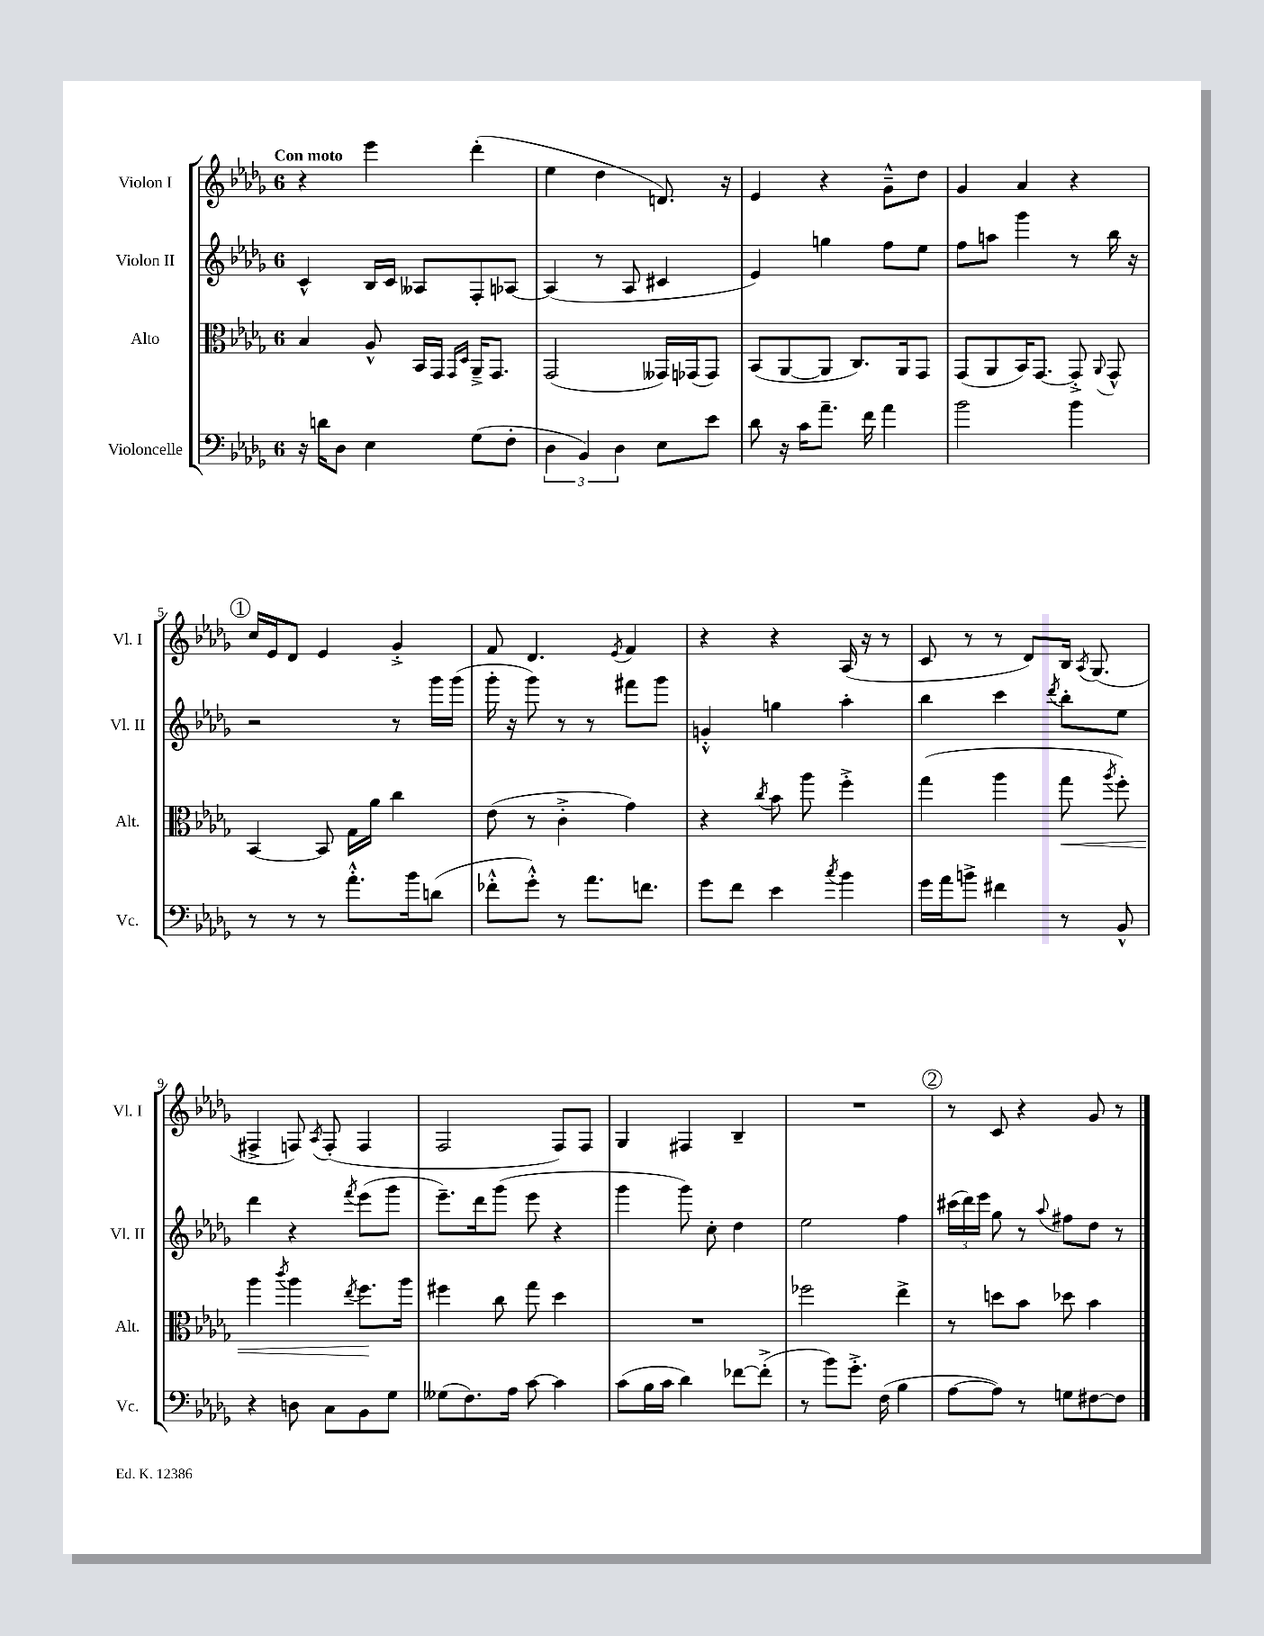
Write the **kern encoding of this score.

**kern	**kern	**kern	**kern
*staff4	*staff3	*staff2	*staff1
*clefF4	*clefC3	*clefG2	*clefG2
*k[b-e-a-d-g-]	*k[b-e-a-d-g-]	*k[b-e-a-d-g-]	*k[b-e-a-d-g-]
*M6/8	*M6/8	*M6/8	*M6/8
16r	4B-/	4c^^/	4r
16d\LK	.	.	.
8D-\J	.	.	.
4E-\	8A-^^/	16B-/LL	4eee-\
.	.	16c/JJ	.
.	16BB-/LL	8A--/L	.
.	16GG-/JJ	.	.
.	16qqGG-/LL	.	.
.	16qqD-/JJ	.	.
(8G-\L	16AA-~^/LK	8F'/	(4ddd-'\
.	8.GG-/J	.	.
8F'\J	.	[8A-/J	.
=	=	=	=
6D-\	(2GG-/	(4A-/]	4ee-\
6BB-/)	.	.	.
.	.	8r	4dd-\
6D-\	.	.	.
.	.	8A-/	.
8E-\L	16GG--/LL)	4c#/	8.d/)
.	(16GG-/J	.	.
8e-\J	8GG-/J)	.	.
.	.	.	16r
=	=	=	=
8d-\	(8BB-/L	4e-/)	4e-/
16r	[8AA-/	.	.
16c\LK	.	.	.
8.a-~\J	8AA-/]J	4gg\	4r
.	8.C/L)	.	.
16f\	.	.	.
4a-\	.	8ff\L	8g-~^^\L
.	16AA-/k	.	.
.	8GG-/J	8ee-\J	8dd-\J
=	=	=	=
2b-\	(8GG-/L	8ff\L	4g-/
.	8AA-/	8aa\J	.
.	16BB-/K)	4ggg-\	4a-/
.	[8.GG-/J	.	.
4b-\	8GG-'^/]	8r	4r
.	8qqAA-/	.	.
.	8GG-^^/	16bb-\	.
.	.	16r	.
=	=	=	=
8r	[4BB-/	2r	16cc/LL
.	.	.	16e-/J
8r	.	.	8d-/J
8r	8BB-/]	.	4e-/
8.a-'^^\L	16G-\LL	.	.
.	16a-\JJ	.	.
.	4cc\	8r	4g-'^/
16b-\k	.	.	.
(8d\J	.	16ggg-\LL	.
.	.	(16ggg-\JJ	.
=	=	=	=
8f-'^^\L	(8e-\	16ggg-'\	8f/
.	.	16r	.
8g-'^^\J)	8r	8ggg-\)	4.d-/
8r	4c'^\	8r	.
8.a-\L	.	8r	.
.	.	.	8qe-/
.	4g-\)	8fff#\L	4f/
8.f\J	.	.	.
.	.	8ggg-\J	.
=	=	=	=
8g-\L	4r	4g'^^/	4r
8f\J	.	.	.
.	8qcc/	.	.
4e-\	8b-\	4gg\	4r
.	8aa-\	.	.
8qcc/	.	.	.
4b-\	4ff'^\	4aa-'\	(16A-/
.	.	.	16r
.	.	.	8r
=	=	=	=
16g-\LL	(4gg-\	4bb-\	8c/
16a-\J	.	.	.
8b^\J	.	.	8r
4f#\	4aa-\	4ccc\	8r
.	.	.	8d-/L)
.	.	8qddd-/	.
8r	8gg-\	8bb-'\L	16B-/Jk
.	.	.	8qA-/
.	.	.	(8.G-/
.	8qaa-/	.	.
8BB-^^/	8ff'\)	8ee-\J	.
=	=	=	=
4r	4aa-\	4ddd-\	4F#^/
.	8qccc/	.	.
8D\	4aa-\	4r	8F/)
.	.	.	8qA-/
8C\L	.	.	(8F'/
.	8qee-/	8qfff/	.
8BB-\	8.ff\L	(8eee-\L	4F/
8G-\J	.	8ggg-\J	.
.	16aa-\Jk	.	.
=	=	=	=
(8G--\L	4ff#\	8.eee-~\L)	2F/
8.F\)	.	.	.
.	.	16ddd-\k	.
.	8cc\	(8ggg-\J	.
16A-\Jk	.	.	.
[8c\	8gg-\	8eee-\	.
4c\]	4dd-\	4r	8F/L)
.	.	.	8F/J
=	=	=	=
(8c\L	2.r	4ggg-\	4G-/
16B-\L	.	.	.
16c\JJ	.	.	.
4d-\)	.	8ggg-\)	4F#/
.	.	8cc'\	.
[8f-\L	.	4dd-\	4B-~/
(8f-'^\]J	.	.	.
=	=	=	=
8r	2ff-\	2ee-\	2.r
8b-\L)	.	.	.
8.g-'^\J	.	.	.
(16F\	.	.	.
4B-\	4ee-^\	4ff\	.
=	=	=	=
[8A-\L	8r	(24ccc#\LL	8r
.	.	24ddd-\)	.
.	.	24eee-\JJ	.
8A-\]J)	8dd\L	8gg-\	8c/
8r	8b-\J	8r	4r
.	.	8qqaa-/	.
8G\L	8dd-\	8ff#\L	.
[8F#\	4b-\	8dd-\J	8g-/
8F#\]J	.	8r	8r
==	==	==	==
*-	*-	*-	*-
